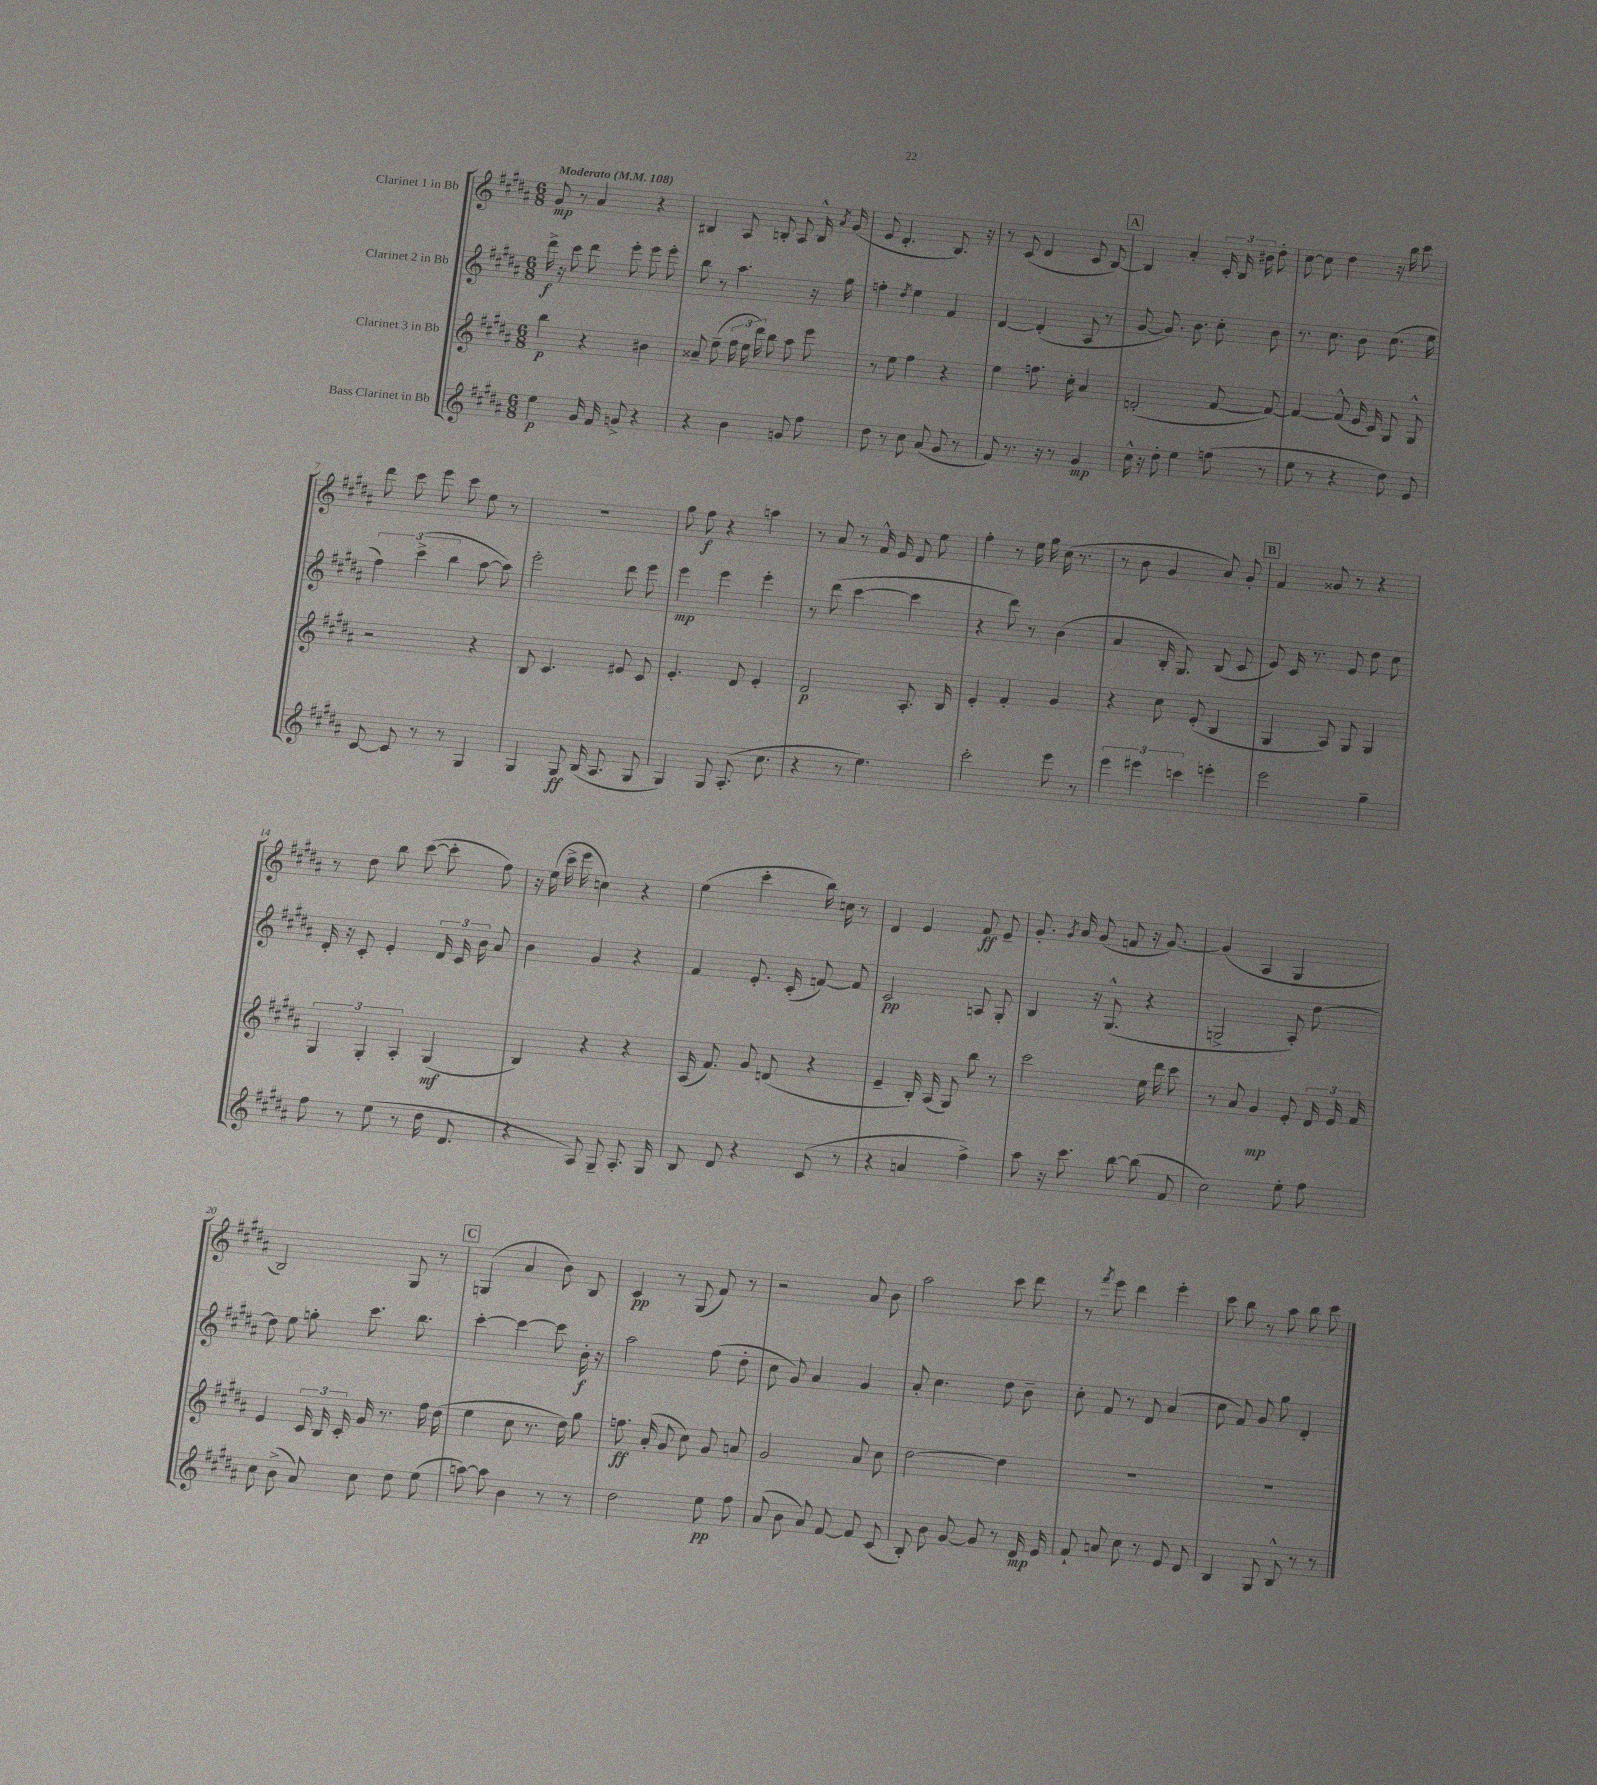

**kern	**kern	**kern	**kern
*staff4	*staff3	*staff2	*staff1
*clefG2	*clefG2	*clefG2	*clefG2
*k[f#c#g#d#a#]	*k[f#c#g#d#a#]	*k[f#c#g#d#a#]	*k[f#c#g#d#a#]
*M6/8	*M6/8	*M6/8	*M6/8
*MM108	*MM108	*MM108	*MM108
4ee	4bb	16ddd#^	8g#
.	.	16r	.
.	.	8ccc#	8r
16g#	4r	8ddd#	4a#
16f#	.	.	.
8g^	.	8eee'	.
4r	4b#	8eee	4r
.	.	8eee'	.
=	=	=	=
4r	8a##~	8bb	4B#
.	(8ee~	8r	.
4b	24ff#	4.aa#	8A#
.	24ee	.	.
.	24ddd#)	.	.
.	8bb	.	8B'
8g	8aa#	.	8A#
8ff#	8eee	16r	16B^^
.	.	.	8qa#
.	.	16gg#	(16g#
=	=	=	=
8dd#	8r	4ff'	8e
8r	8ee	.	4.d#'
.	.	8qdd#	.
8cc#	4ff#	4ee	.
(8a#	.	.	.
8g#	4r	4f#	8.B)
8r	.	.	.
.	.	.	16r
=	=	=	=
8f#)	4ee	[4d#	8r
8.r	.	.	(8c#
.	8.ff	(4d#']	4d#
16r	.	.	.
8r	.	.	.
.	16cc#'	.	.
4g#	4a#	8A#	8c#
.	.	8r	[8B)
=	=	=	=
16cc#^^	(2d'	[8g#	4B]
16r	.	.	.
8dd#'	.	8.g#])	.
4ee	.	.	4a#'
.	.	8.b	.
(8ff	[8f#	8cc#'	24c#'
.	.	.	24B
.	.	.	24b#
8r	8f#_)	8b	8dd#'
=	=	=	=
8ee	4f#_	8.r	[8cc#
8r	.	.	8cc#]
.	.	8.cc#	.
4r	(8f#^^]	.	4dd#
.	16e	8b	.
.	16c#)	.	.
8dd#)	8G#	(8.cc#	16r
.	.	.	16bb
8e	8G#^^	.	8ccc#
.	.	16ee	.
=	=	=	=
[8c#	2r	6ff#)	8ddd#
8c#]	.	.	8ccc#
.	.	(6ccc#^	.
8r	.	.	8eee
.	.	6bb	.
8r	.	.	8ccc#
4G#	4r	[8aa#	8ee
.	.	8aa#])	8r
=	=	=	=
4G#	8B	2eee'	2.r
.	4.c#	.	.
8G#	.	.	.
(16B	.	.	.
8.A#	.	.	.
.	8e#	8ddd#	.
8G#	8c#	8eee	.
=	=	=	=
4G#)	4.e'	4eee	8gg#
.	.	.	8ff#
8G#	.	4eee	4r
(8.A#'	8d#	.	.
.	4e'	4eee'	4aa
8.cc#	.	.	.
=	=	=	=
4r	2d#	8r	8r
.	.	(8ddd#	8a#
8r	.	[4ccc#	8r
4.ee)	.	.	16f#^^
.	.	.	16e
.	8.A#'	4ccc#]	8d#
.	.	.	8ee
.	16B	.	.
=	=	=	=
2ccc#'	4e'	4r	4ff#'
.	4f#'	8ddd#)	8r
.	.	8r	16ee
.	.	.	16gg#
8eee	4g#	(4b	(16cc#
.	.	.	8.r
8r	.	.	.
=	=	=	=
6eee	4r	4a#	8r
.	.	.	8b
6eee#	.	.	.
.	8cc#	16B'	4g#
.	.	8.G#)	.
6ccc	.	.	.
.	(8e'	.	.
4eee'	4B	(8B	8a#)
.	.	8c#	8g#'
=	=	=	=
2eee	4G#	8e)	4f#
.	.	16c#	.
.	.	8.r	.
.	8A#)	.	8g##
.	8G#	8e	8r
4gg#~	4G#	8dd#	4r
.	.	8cc#	.
=	=	=	=
8ff#	6G#	16d#'	8r
.	.	16r	.
8r	.	8c#'	8dd#
.	6G#'	.	.
(8ee	.	4e'	8bb
.	6A#'	.	.
8r	.	.	([8ccc#
16dd#	(4G#	24d#	8ccc#']
.	.	24c#	.
8.d#	.	.	.
.	.	24b	.
.	.	8a#	8ff#)
=	=	=	=
4r	4B)	4b	16r
.	.	.	(16ee
.	.	.	16ccc#^
.	.	.	16eee
8A#)	4r	4g#	4cc)
8G#~	.	.	.
8.A#'	4r	4r	4r
16G#	.	.	.
=	=	=	=
8B	(16A#	4f#	(4ee
.	8.f#)	.	.
8d#	.	.	.
4r	8g#	8.e'	4ccc#'
.	(8d	.	.
.	.	(16c#'	.
(8c#	4r	[8f)	16bb)
.	.	.	16cc
8r	.	8f]	8r
=	=	=	=
4r	4e~	2c#	4d#
4a	16B')	.	4e
.	(16A#	.	.
.	8G#)	.	.
4ff#^)	8bb	8A	8f#
.	8r	8G#'	8e~
=	=	=	=
8aa#	2ccc#	4B	8.g#'
16r	.	.	.
.	.	.	8qg#
8.ccc#	.	.	16a#
.	.	16r	(8g#
.	.	(8.G#^^	.
[8bb	.	.	8f
(8bb]	16ee	4r	16r
.	16ddd#	.	[8.g#)
8f#	8ccc#	.	.
=	=	=	=
2cc#)	8r	2G^	(4g#]
.	8a#	.	.
.	4g#	.	4A#
8ee'	8e'	8A#')	4G#
8ff#	24d#	[8dd#	.
.	24e	.	.
.	24f#	.	.
=	=	=	=
8cc#	4e	8dd#]	2B)
(8b^	.	8ee	.
8a#)	24c#	8gg'	.
.	24B	.	.
.	24c#'	.	.
8cc#	16g#	8.ccc#	.
.	8.r	.	.
8dd#	.	.	8G#
.	.	8.bb	.
(8ee	16ff#	.	8r
.	(16dd#	.	.
=	=	=	=
[8aa)	4ee	[4ccc#'	(4G
8aa]	.	.	.
4b	8cc#	4ccc#_	4a#
.	8.r	.	.
8r	.	8ccc#]	8b)
.	16dd#)	.	.
8r	8gg#	16b'	8B
.	.	16r	.
=	=	=	=
2dd#	8.ff	2aa#	4c#
.	(16a#'	.	.
.	8g#	.	8r
.	8cc#)	.	(8G#
8ee	8g#	(8ff#	8f#)
8ff#	8a	8dd#'	8r
=	=	=	=
(8a#	2g#	8cc#	2r
8b	.	8g#)	.
8a#)	.	4a#	.
[8f#	.	.	.
8f#]	8a#	4g#	8a#
(8c#	8cc#	.	8b
=	=	=	=
8B')	[2dd#	8a#'	2aa#
8b	.	4.cc#	.
[8g#	.	.	.
8g#]	.	.	.
8r	4dd#]	8dd#	8ccc#
16d#	.	8b~	8ddd#
16e	.	.	.
=	=	=	=
8f#`	2.r	8cc#'	8r
.	.	.	8qfff#
8a	.	8f#	8eee
8cc#	.	8r	4ddd#
8r	.	8d#	.
8e	.	(4a#	4eee'
8d#	.	.	.
=	=	=	=
4B	2.r	8cc#	8ccc#
.	.	8f#)	8bb
8G#	.	8g#	8r
8B^^	.	8gg#	8aa#
8r	.	4d#'	8bb
8r	.	.	8ccc#
==	==	==	==
*-	*-	*-	*-
